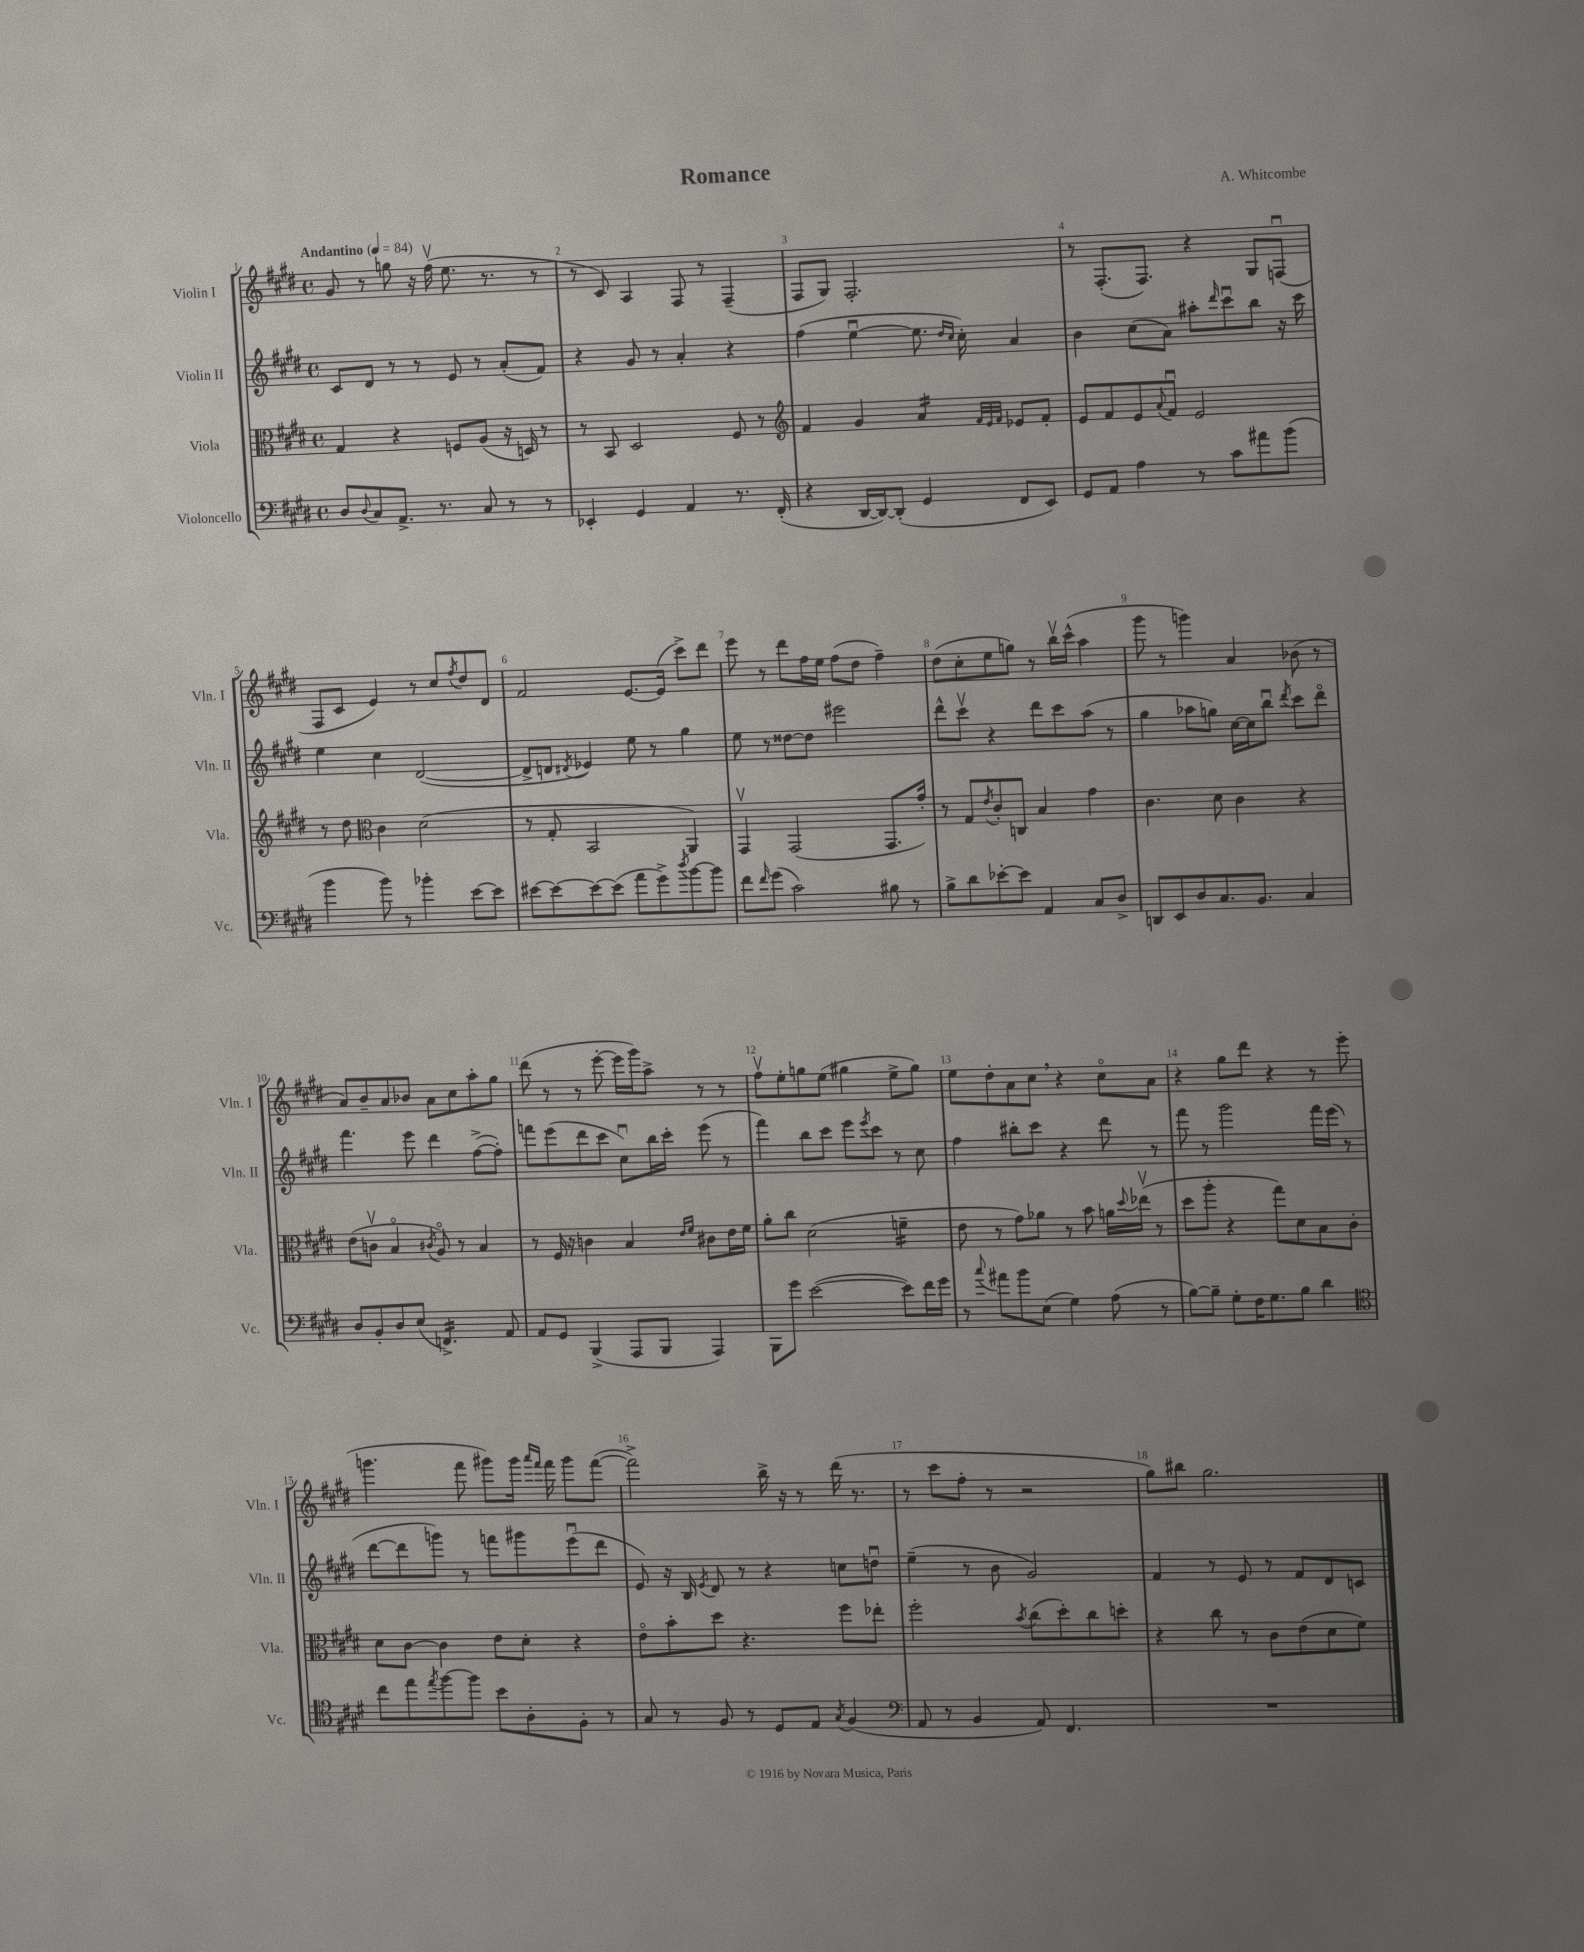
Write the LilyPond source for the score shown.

\header { title = "Romance" composer = "A. Whitcombe" }
<<
\new StaffGroup <<
\new Staff = "s0" \with { instrumentName = "Violin I" shortInstrumentName = "Vln. I" } {
    \clef treble \key e \major \defaultTimeSignature \time 4/4 \tempo "Andantino" 4 = 84
    gis'8 r8 g''8 r16 fis''16\upbow( e''8. r8. r8 |
    r8 cis'8) a4 fis8 r8 fis4--( |
    fis8 gis8) fis2.-. |
    r8 fis8.-.( fis8.) r4 gis8 f8\downbow( |
    fis8 cis'8 e'4) r8 cis''8 \acciaccatura { fis''8 } dis''8 dis'8 |
    fis'2 e'8.~ e'16( cis'''8->) dis'''8 |
    e'''8 r8 dis'''8 fis''16 e''16 fis''8( dis''8 fis''4--) |
    dis''8( cis''8-. e''8 g''8) r8 b''16\upbow cis'''16-^( a''4 |
    gis'''8 r8 g'''4) a'4 bes'8( r8 |
    a'8) b'8-- a'8 bes'8 a'8 cis''8 a''8-. gis''8 |
    dis'''8( r8 r8 e'''8~-. e'''16 gis'''16) a''8-> r8 r8 |
    fis''8\upbow e''8-. g''8 e''8( gis''4 e''8-> gis''8) |
    e''8 dis''8-. a'8 cis''8 \breathe r4 cis''8\flageolet a'8 |
    r4 gis''8 dis'''8 r4 r8 e'''8( |
    g'''4. fis'''8 gis'''8) gis'''16 \grace { a'''16 fis'''16 } fis'''16 gis'''8 fis'''8~( |
    fis'''2->) b''16-> r16 r8 dis'''16( r8. |
    r8 cis'''8 fis''8-. r8 r2 |
    gis''8) bis''8 gis''2. \bar "|." |
}
\new Staff = "s1" \with { instrumentName = "Violin II" shortInstrumentName = "Vln. II" } {
    \clef treble \key e \major \defaultTimeSignature \time 4/4
    cis'8 dis'8 r8 r8 e'8 r8 a'8-.( fis'8) |
    r4 gis'8 r8 a'4-. r4 |
    fis''4( e''4~\downbow e''8. \grace { dis''16 cis''16 } cis''16-.) a'4 |
    b'4 cis''8( a'8) ais''8-. \grace { dis'''16 } cis'''8\downbow b''8 r16 cis'''16 |
    e''4 cis''4 dis'2~( |
    dis'8-> d'8 \acciaccatura { dis'8 } ees'4) e''8 r8 gis''4 |
    e''8 r8 disis''8~ disis''8 eis'''2 |
    dis'''8-^ cis'''8\upbow r4 dis'''8 cis'''8 a''8( r8 |
    gis''4 aes''8 g''8) cis''16~ cis''16 b''8\downbow \acciaccatura { dis'''8 } cis'''8 dis'''8\flageolet |
    fis'''4. e'''8 dis'''4 fis''8~->( fis''8-.) |
    f'''8 e'''8( dis'''8 cis'''8 cis''8\downbow) b''16 cis'''16-. e'''8( r8 |
    fis'''4) b''8 cis'''8 e'''8 \acciaccatura { e'''8 } cis'''8 r8 cis''8 |
    fis''4 bis''8-. cis'''8 r4 dis'''8 r8 |
    fis'''8 r8 gis'''2 fis'''16 e'''16( r8 |
    dis'''8~ dis'''8 g'''8) r8 f'''8 gis'''8 e'''8\downbow( dis'''8 |
    e'8) r16 b16 \acciaccatura { e'8 } dis'8 r8 r4 c''8 d''8\downbow |
    e''4--( r8 b'8 gis'2) |
    fis'4 r8 e'8 r8 fis'8 dis'8 c'8 \bar "|." |
}
\new Staff = "s2" \with { instrumentName = "Viola" shortInstrumentName = "Vla." } {
    \clef alto \key e \major \defaultTimeSignature \time 4/4
    gis4 r4 f8 a8( r16 d16) r8 |
    r8 b,8 dis2 fis8 r8 |
    \clef treble fis'4 gis'4 a'4:16 \grace { fis'32 e'32 fis'32 } ees'8 fis'8-. |
    e'8 fis'8 e'8 \appoggiatura { a'8 } fis'8\downbow e'2 |
    r8 dis''8 \clef alto cis'4 dis'2( |
    r8 gis8-. b,2 a,4) |
    gis,4\upbow gis,2( gis,8. gis'16-.) |
    r8 gis8 \acciaccatura { e'8 } cis'8-. c8 b4 gis'4 |
    cis'4. dis'8 cis'4 r4 |
    e'8( c'8\upbow b4\flageolet \acciaccatura { cis'8 } a8\flageolet) r8 b4 |
    r8 fis16 r16 c'4 b4 \grace { e'16 fis'16 } cis'8 e'16 fis'16 |
    a'8-. cis''8 dis'2( f'4:16-- |
    e'8 r8 gis'8) aes'8 r8 b'8 a'16 \appoggiatura { dis''8 } ees''16\upbow( r8 |
    dis''8 a''8-. r4 gis''8) dis'8 b8 cis'8-. |
    dis'8 cis'8~ cis'4 e'8 dis'8-. r4 |
    e'8\flageolet b'8-. dis''8 r4. fis''8 ees''8-. |
    fis''2-. \acciaccatura { b'8 } cis''8( dis''8-.) cis''8 d''8-. |
    r4 cis''8 r8 cis'8 e'8( dis'8 fis'8) \bar "|." |
}
\new Staff = "s3" \with { instrumentName = "Violoncello" shortInstrumentName = "Vc." } {
    \clef bass \key e \major \defaultTimeSignature \time 4/4
    dis8 \appoggiatura { dis8 } cis8 a,8.-> r8. cis8 r8 r8 |
    ees,4-. gis,4 a,4 r8. fis,16-.( |
    r4 dis,16~ dis,16~) dis,8-.( gis,4 fis,8 e,8) |
    gis,8 a,8 a4 r8 cis'8 ais'8 b'8( |
    b'4 b'8) r8 bes'4-. e'8~ e'8 |
    eis'8~ eis'8~ eis'8~ eis'8( a'8 gis'8->) \acciaccatura { dis''8 } b'8~ b'8 |
    fis'8 \grace { fis'16 } gis'8( cis'2) bis8 r8 |
    b8-> dis'8 ees'8~-. ees'8 a,4 cis8 dis8-> |
    d,8 e,8 dis8 cis8. b,8. cis4 |
    dis8 b,8-. dis8 e8( f,4.:16->) a,8 |
    a,8 gis,8 b,,4->( a,,8 b,,8 a,,4) |
    b,,8 gis'8 e'2~( e'8) fis'16 gis'16 |
    r8 \appoggiatura { cis''8 } ais'8 b'8 e8( gis4) a8( r8 |
    b8~) b8-- gis8-. fis16 gis8. b8 dis'4 |
    \clef tenor cis''8 e''8 \acciaccatura { e''8 } fis''8~ fis''8 b'8 a8-. fis8-. r8 |
    gis8 r8 fis8 r8 dis8 e8 \acciaccatura { gis8 } fis4( |
    \clef bass a,8 r8 b,4 a,8) fis,4. |
    R1 \bar "|." |
}
>>
>>
\layout { \context { \Score \override BarNumber.break-visibility = ##(#f #t #t) barNumberVisibility = #all-bar-numbers-visible } }
